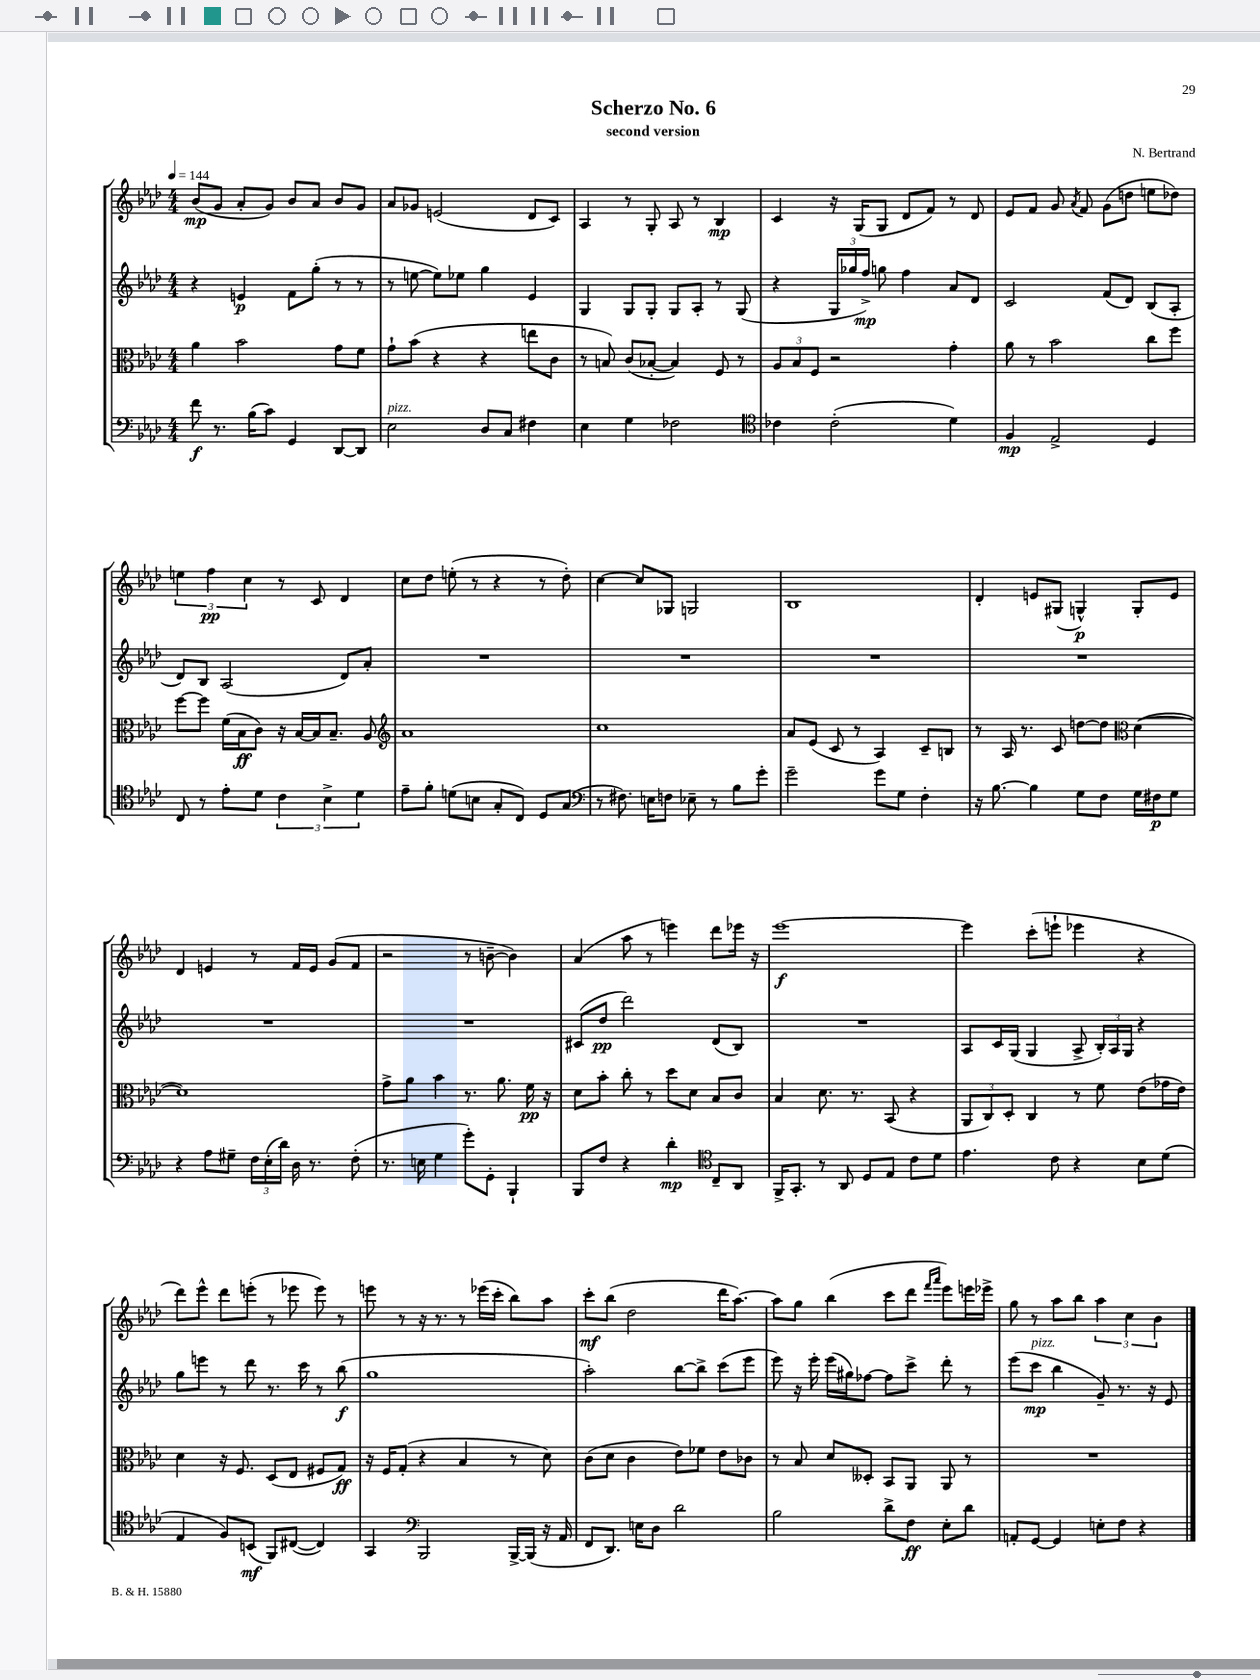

**kern	**kern	**kern	**kern
*staff4	*staff3	*staff2	*staff1
*clefF4	*clefC3	*clefG2	*clefG2
*k[b-e-a-d-]	*k[b-e-a-d-]	*k[b-e-a-d-]	*k[b-e-a-d-]
*M4/4	*M4/4	*M4/4	*M4/4
*MM144	*MM144	*MM144	*MM144
8f\	4a-\	4r	(8b-/L
8.r	.	.	8g/J
.	2b-\	4e/	8a-'/L
(16B-\LK	.	.	.
8c\J)	.	.	8g/J)
4GG/	.	8f\L	8b-/L
.	.	(8gg'\J	8a-/J
[8DD-/L	8g\L	8r	8b-/L
8DD-/]J	8f\J	8r	8g/J
=	=	=	=
2E-\	8g`\L	8r	8a-/L
.	(8b-\J	[8ee\	8g-/J
.	4r	8ee\]L)	(2e/
.	.	8ee-\J	.
8D-/L	4r	4gg\	.
8C/J	.	.	.
4F#\	8ee\L	4e-/	8d-/L
.	8c\J	.	8c/J)
=	=	=	=
4E-\	8r	4G/	4A-/
.	8B/)	.	.
4G\	(8c/L	8G/L	8r
.	[8B-'/J	8G'/J	8G'/
2F-\	4B-/])	8G/L	8A-/
.	.	8A-'/J	8r
.	8F/	8r	4B-/
.	8r	(8G/	.
=	=	=	=
*clefC4	*	*	*
4c-\	12A-/L	4r	4c/
.	12B-/	.	.
.	12F/J	.	.
(2c-'\	2r	24G/LL	16r
.	.	24gg-/	.
.	.	.	(16G/LK
.	.	24ff^/JJ)	.
.	.	8gg\	8G/J
.	.	4ff\	8d-/L
.	.	.	8f/J)
4d-\)	4g'\	8a-/L	8r
.	.	8d-/J	8d-/
=	=	=	=
4F/	8a-\	2c/	8e-/L
.	8r	.	8f/J
2E-^/	2b-\	.	8g/
.	.	.	8qa-/
.	.	.	8f/
.	.	(8f/L	(8g\L
.	.	8d-/J)	8dd\J
4D-/	8cc\L	(8B-/L	8ee\L
.	8ff\J	8A-'/J	8dd-\J)
=	=	=	=
8C/	[8ff\L	8d-/L)	6ee\
8r	8ff\]J	8B-/J	.
.	.	.	6ff\
8e-'\L	(16f\LL	(2A-/	.
.	16B-\J	.	.
.	.	.	6cc\
8d-\J	8c\J)	.	.
6c\	16r	.	8r
.	[16B-/LL	.	.
.	16B-/]J	.	8c/
6B-^\	.	.	.
.	8.B-~/J	.	.
.	.	8d-/L)	4d-/
6d-\	.	.	.
.	8A-/	8a-'/J	.
=	=	=	=
*	*clefG2	*	*
8e-~\L	1a-	1r	8cc\L
8f'\J	.	.	8dd-\J
(8d\L	.	.	(8ee'\
8B\J	.	.	8r
8G'/L	.	.	4r
8C/J)	.	.	.
8D-/L	.	.	8r
(8G/J	.	.	8dd-'\)
=	=	=	=
*clefF4	*	*	*
8r	1cc	1r	[4cc\
8.F#\)	.	.	.
.	.	.	8cc/]L
16E\LK	.	.	.
8F\J	.	.	8G-/J
8E-~\	.	.	2G/
8r	.	.	.
8B-\L	.	.	.
8g'\J	.	.	.
=	=	=	=
2g~\	8a-/L	1r	1B-
.	(8e-/J	.	.
.	8c/	.	.
.	8r	.	.
8g\L	4A-/)	.	.
8G\J	.	.	.
4F'\	8c~/L	.	.
.	8B/J	.	.
=	=	=	=
16r	8r	1r	4d-'/
[8.B-\	.	.	.
.	16A-/	.	.
.	8.r	.	.
4B-\]	.	.	8e/L
.	8c/	.	(8G#/J
8G\L	[8dd\L	.	4G^^/)
8F\J	8dd\]J	.	.
*	*clefC3	*	*
16G\LL	([4d-\	.	8G'/L
16F#\J	.	.	.
8G\J	.	.	8e/J
=	=	=	=
4r	1d-])	1r	4d-/
8A-\L	.	.	4e/
8G#~\J	.	.	.
24F\LL	.	.	8r
(24E-'\	.	.	.
24d-\JJ)	.	.	.
16D-\	.	.	16f/LL
8.r	.	.	16e/JJ
.	.	.	(8g/L
(8F'\	.	.	8f/J
=	=	=	=
8.r	8g^\L	1r	2r
.	8a-\J	.	.
16E\	.	.	.
4G\	4b-\	.	.
8g'\L)	8.r	.	8r
8GG'\J	.	.	[8b~\
.	8.a-\	.	.
4BBB-`/	.	.	4b\])
.	16f\	.	.
.	16r	.	.
=	=	=	=
8BBB-/L	8d-\L	(8c#/L	(4a-/
8F/J	8b-'\J	8dd-/J	.
4r	8cc'\	2ddd-\)	8aa-\
.	8r	.	8r
4d-'\	8dd-\L	.	4eee\)
.	8d-\J	.	.
*clefC4	*	*	*
8C~/L	8B-/L	(8d-/L	8ddd-\L
8AA-/J	8c/J	8B-/J)	16eee-\Jk
.	.	.	16r
=	=	=	=
16FF^/LK	4B-/	1r	[1eee-
8.GG'/J	.	.	.
8r	8.d-\	.	.
8AA-/	.	.	.
.	8.r	.	.
8D-/L	.	.	.
8E-/J	(8BB-/	.	.
8c\L	4r	.	.
8d-\J	.	.	.
=	=	=	=
4.e-\	12AA-/L	8A-/L	4eee-\]
.	12C/)	.	.
.	.	16c/L	.
.	12D-'/J	.	.
.	.	(16G/JJ	.
.	4C/	4G/	(8ccc'\L
8c\	.	.	8eee`\J
4r	8r	8A-^/	4eee-\
.	8f\	24B-'/LL)	.
.	.	24A-/	.
.	.	24G/JJ	.
8B-\L	(8e-\L	4r	4r
(8d-\J	16g-\L	.	.
.	16e-\JJ)	.	.
=	=	=	=
4E-/	4d-\	8gg\L	8ddd-\L)
.	.	8eee\J	8eee-^^\J
8F/L)	16r	8r	8ddd-\L
.	8.F/	.	.
(8BB/J	.	8ddd-\	(8eee'\J
8FF/L)	(8D-/L	8.r	8r
([8C#/J	8E-/J	.	8eee-\
.	.	16ccc\	.
4C#/])	8F#/L	8r	8eee-\)
.	8G/J)	(8bb-\	8r
=	=	=	=
4GG/	16r	1gg	8eee\
.	16F/LK	.	.
.	(8G'/J	.	8r
*clefF4	*	*	*
2BBB-/	4r	.	16r
.	.	.	8.r
.	4B-/	.	8r
.	.	.	(16eee-\LL
.	.	.	16ccc'\JJ
[16BBB-^/LL	8r	.	8bb-\L)
(16BBB-/]JJ	.	.	.
16r	8d-\)	.	8aa-\J
16AA-/	.	.	.
=	=	=	=
8FF/L	(8c\L	2aa-'\)	8ccc'\L
8.DD-/J)	8d-\J	.	(8bb-\J
.	4c\	.	2dd-\
16E\LK	.	.	.
8D-\J	.	.	.
2d-\	8e-\L)	[8bb-\L	.
.	8f-\J	8bb-^\]J	.
.	8e-\L	(8ccc\L	16ddd-\LK
.	.	.	[8.aa-\J)
.	8c-\J	8eee-\J	.
=	=	=	=
2B-\	8r	8eee-\)	8aa-\]L
.	8B-/	16r	8gg\J
.	.	16eee-'\	.
.	8d-/L	(16eee-\LL	(4bb-\
.	.	16gg#\J)	.
.	8D--'/J	[8ff-\J	.
8d-^\L	8BB-/L	8ff-\]L	8ccc\L
8F\J	8AA-/J	8ccc^\J	8ddd-\J
.	.	.	16qqfff/LL
.	.	.	16qqaaa-/JJ
8E-'\L	8AA-/	8ddd-'\	8eee-\L)
8d-\J	8r	8r	16eee\L
.	.	.	16eee-^\JJ
=	=	=	=
8AA'/L	1r	(8eee-\L	8gg\
[8GG/J	.	8ccc\J	8r
4GG/]	.	4bb-\	8aa-\L
.	.	.	8bb-\J
8E'\L	.	8g~/)	6aa-\
8F\J	.	8.r	.
.	.	.	6cc\
4r	.	.	.
.	.	16r	.
.	.	.	6b-\
.	.	8e-/	.
==	==	==	==
*-	*-	*-	*-
